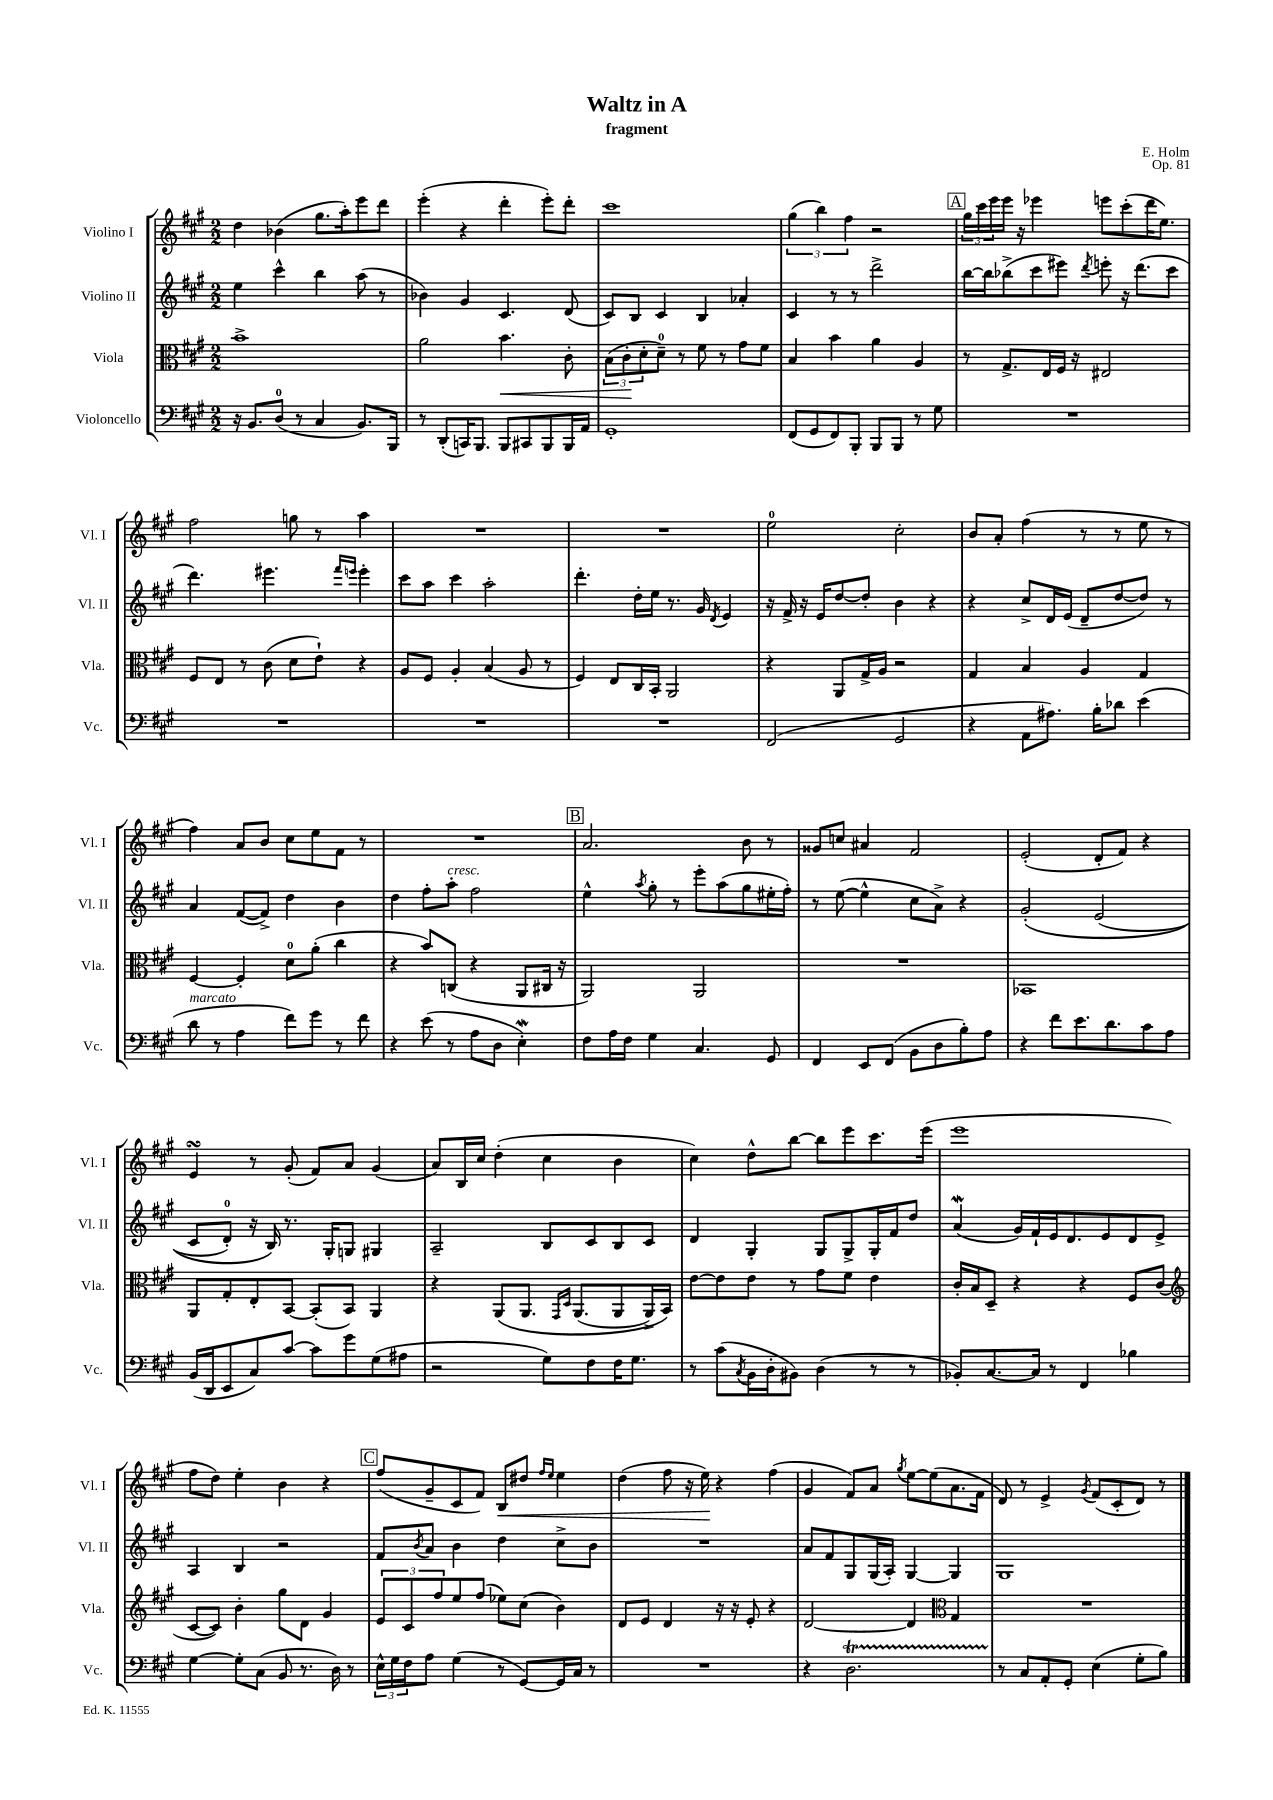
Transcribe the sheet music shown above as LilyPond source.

\header { title = "Waltz in A" composer = "E. Holm" subtitle = "fragment" opus = "Op. 81" }
<<
\new StaffGroup <<
\new Staff = "s0" \with { instrumentName = "Violino I" shortInstrumentName = "Vl. I" } {
    \clef treble \key a \major \numericTimeSignature \time 2/2
    d''4 bes'4( gis''8. a''16-.) e'''8 d'''8 |
    e'''4-.( r4 d'''4-. e'''8-.) d'''8-. |
    cis'''1 |
    \tuplet 3/2 { gis''4( b''4) fis''4 } r2 |
    \mark \markup { \box "A" } \tuplet 3/2 { gis''16 cis'''16 e'''16 } e'''16 r16 ees'''4 e'''8 cis'''8-.( d'''16 e''8.) |
    fis''2 g''8 r8 a''4 |
    R1 |
    R1 |
    e''2-0 cis''2-. |
    b'8 a'8-. fis''4( r8 r8 e''8 r8 |
    fis''4) a'8 b'8 cis''8 e''8 fis'8 r8 |
    R1 |
    \mark \markup { \box "B" } a'2. b'8 r8 |
    gisis'8 c''8 ais'4 fis'2 |
    e'2-.( d'8-. fis'8) r4 |
    e'4\turn r8 gis'8-.( fis'8) a'8 gis'4( |
    a'8) b16 cis''16 d''4-.( cis''4 b'4 |
    cis''4) d''8-^ b''8~ b''8 e'''8 cis'''8. e'''16( |
    e'''1 |
    fis''8 d''8) e''4-. b'4 r4 |
    \mark \markup { \box "C" } fis''8( gis'8-- cis'8 fis'8) b8\< dis''8 \grace { fis''16 e''16 } e''4 |
    d''4( fis''8 r16 e''16\!) r4 fis''4( |
    gis'4 fis'8) a'8 \acciaccatura { gis''8 } e''8~ e''8( a'8. fis'16 |
    d'8) r8 e'4-> \acciaccatura { gis'8 } fis'8( cis'8-. d'8) r8 \bar "|." |
}
\new Staff = "s1" \with { instrumentName = "Violino II" shortInstrumentName = "Vl. II" } {
    \clef treble \key a \major \numericTimeSignature \time 2/2
    e''4 cis'''4-^ b''4 a''8( r8 |
    bes'4) gis'4 cis'4. d'8( |
    cis'8) b8 cis'4 b4 aes'4-. |
    cis'4 r8 r8 d'''2-> |
    \mark \markup { \box "A" } b''16~ b''16 bes''8->( cis'''8 eis'''8) \acciaccatura { d'''8 } e'''8-. r16 d'''8.( cis'''8 |
    d'''4.) eis'''4. \grace { fis'''16 e'''16 } e'''4-. |
    cis'''8 a''8 cis'''4 a''2-. |
    d'''4.-. d''16-. e''16 r8. gis'16 \acciaccatura { d'8 } e'4 |
    r16 fis'16-> r16 e'16 d''8~ d''8-. b'4 r4 |
    r4 cis''8-> d'16 e'16( d'8-- d''8~ d''8) r8 |
    a'4 fis'8~( fis'8->) d''4 b'4 |
    d''4 fis''8-. a''8-.^\markup { \italic "cresc." } fis''2 |
    \mark \markup { \box "B" } e''4-^ \acciaccatura { a''8 } gis''8-. r8 e'''8-. a''8( gis''8 eis''16-. fis''16-.) |
    r8 e''8~( e''4-^ cis''8 a'8->) r4 |
    gis'2-.\( e'2( |
    cis'8 d'8-0-.) r16 b16\) r8. gis16-. g8 gis4 |
    a2-- b8 cis'8 b8 cis'8 |
    d'4 gis4-. gis8 gis8-> gis16-. fis'16 d''8 |
    a'4\mordent( gis'16) fis'16-! e'16 d'8. e'8 d'8 e'8-> |
    a4 b4 r2 |
    \mark \markup { \box "C" } fis'8 \acciaccatura { b'8 } a'8 b'4 d''4 cis''8-> b'8 |
    R1 |
    a'8 fis'8 gis8 gis16( a16-.) gis4~ gis4 |
    gis1 \bar "|." |
}
\new Staff = "s2" \with { instrumentName = "Viola" shortInstrumentName = "Vla." } {
    \clef alto \key a \major \numericTimeSignature \time 2/2
    b'1-> |
    a'2 b'4.\< cis'8-. |
    \tuplet 3/2 { b8( cis'8-.\! d'8-. } d'8-0--) r8 fis'8 r8 gis'8 fis'8 |
    b4 b'4 a'4 a4 |
    \mark \markup { \box "A" } r8 gis8.-> e16 fis16 r16 eis2 |
    fis8 e8 r8 cis'8( d'8 e'8-!) r4 |
    a8 fis8 a4-. b4( a8 r8 |
    fis4) e8 cis16 b,16-. a,2 |
    r4 a,8 gis16-> a16 r2 |
    gis4 b4 a4 gis4 |
    fis4~ fis4-. d'8-0 a'8-.( cis''4 |
    r4 b'8) c8( r4 a,8 cis16 r16 |
    \mark \markup { \box "B" } a,2) a,2 |
    R1 |
    bes,1 |
    a,8 gis8-. e8-. b,8~ b,8-.( b,8) a,4 |
    r4 a,8\( a,8. \grace { gis,16 d16 } a,8.( a,8 a,16->) b,16\) |
    e'8~ e'8 e'8 r8 gis'8 fis'8 e'4 |
    cis'16-. b16 d8-- r4 r4 fis8 cis'8( |
    \clef treble cis'8~ cis'8) b'4-. gis''8 d'8 gis'4 |
    \mark \markup { \box "C" } \tuplet 3/2 { e'8 cis'8 fis''8 } e''8 fis''8( ees''8) cis''8( b'4) |
    d'8 e'8 d'4 r16 r16 e'8-. r4 |
    d'2~ d'4 \clef alto gis4 |
    R1 \bar "|." |
}
\new Staff = "s3" \with { instrumentName = "Violoncello" shortInstrumentName = "Vc." } {
    \clef bass \key a \major \numericTimeSignature \time 2/2
    r16 b,8. d8-0( r8 cis4 b,8.) b,,16 |
    r8 d,8-.( c,16) b,,8. b,,8 cis,8 b,,8 b,,16 a,16 |
    gis,1-. |
    fis,8( gis,8 fis,8) b,,8-. b,,8 b,,8 r8 gis8 |
    \mark \markup { \box "A" } R1 |
    R1 |
    R1 |
    R1 |
    fis,2( gis,2 |
    r4 a,8 ais8.) b16-. des'8 e'4( |
    d'8^\markup { \italic "marcato" } r8 a4 fis'8) gis'8 r8 fis'8 |
    r4 e'8( r8 a8 d8 e4-.\mordent) |
    \mark \markup { \box "B" } fis8 a16 fis16 gis4 cis4. gis,8 |
    fis,4 e,8 fis,8( b,8 d8 b8-.) a8 |
    r4 fis'8 e'8. d'8. cis'8 a8 |
    b,16( d,16 e,8 cis8) cis'8~ cis'8 gis'8 gis8( ais8 |
    r2 gis8) fis8 fis16 gis8. |
    r8 cis'8( \acciaccatura { cis8 } b,16 d16-. bis,8) d4( r8 r8 |
    bes,8-.) cis8.~ cis16 r8 fis,4 bes4 |
    gis4~ gis8-. cis8( b,8 r8. d16) r8 |
    \mark \markup { \box "C" } \tuplet 3/2 { e16-^ gis16 fis16 } a8 gis4( r8 gis,8~) gis,16 cis16 r8 |
    R1 |
    r4 d2.\startTrillSpan |
    r8\stopTrillSpan cis8 a,8-. gis,8-. e4( gis8-. b8) \bar "|." |
}
>>
>>
\layout { \context { \Score \remove "Bar_number_engraver" } }
